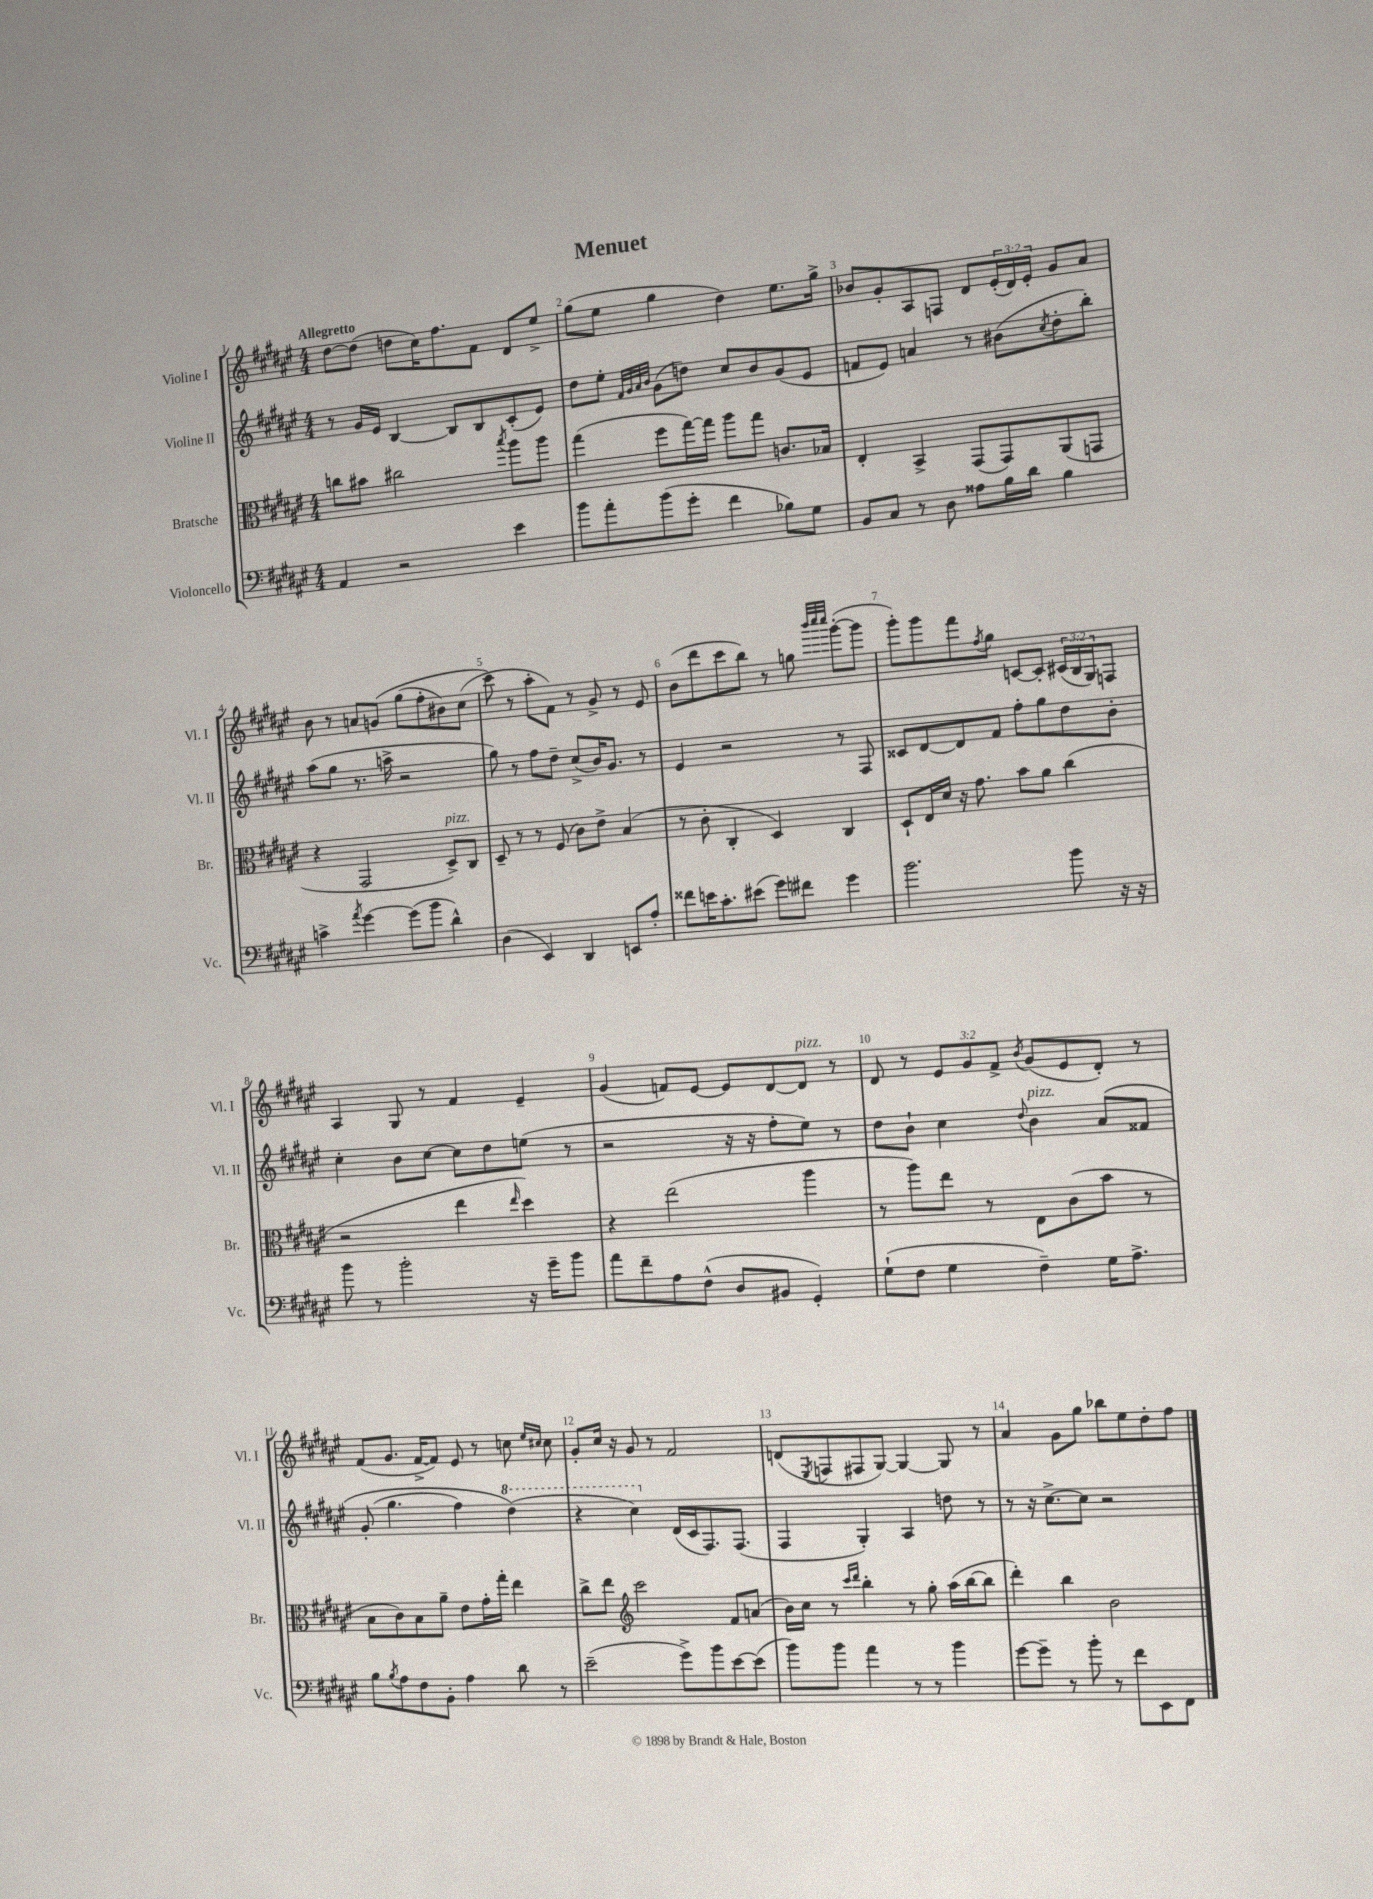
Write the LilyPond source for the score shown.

\header { title = "Menuet" }
<<
\new StaffGroup <<
\new Staff = "s0" \with { instrumentName = "Violine I" shortInstrumentName = "Vl. I" } {
    \clef treble \key fis \major \numericTimeSignature \time 4/4 \override Staff.TupletNumber.text = #tuplet-number::calc-fraction-text \tempo "Allegretto"
    dis''8~ dis''8( d''8 cis''16) fis''8. fis'8 dis'8 eis''8-> |
    gis''8( eis''8 gis''4 dis''4) eis''8. gis''16-> |
    bes'8 gis'8-. ais8 f8 dis'8 \tuplet 3/2 { eis'16-.( dis'16) eis'16-. } gis'8 ais'8 |
    b'8 r8 a'8 g'8\( gis''8( fis''8-. bis'8) cis''8( |
    cis'''8\) r8 ais''8-. fis'8) r8 gis'8-> r8 eis'8 |
    b'8( dis'''8 cis'''8 b''8) r8 g''8 \grace { b'''32 cis''''32 cis''''32 } gis'''8~-.( gis'''8 |
    gis'''8-.) gis'''8 fis'''8 \acciaccatura { fis''8 } gis''8 c'8~ c'8-. \tuplet 3/2 { cis'16( b16 gis16) } f8 |
    ais4 gis8 r8 fis'4 eis'4-- |
    gis'4( f'8) eis'8~ eis'8 dis'8~ dis'8^\markup { \italic "pizz." } r8 |
    dis'8 r8 \tuplet 3/2 { eis'8 gis'8 fis'8-> } \acciaccatura { b'8 } gis'8( eis'8 dis'8-.) r8 |
    fis'8( gis'8. fis'16~-> fis'8) eis'8 r8 c''8 \grace { eis''16 cis''16 } cis''8 |
    gis'8-. cis''16 r16 gis'8 r8 fis'2 |
    d'8( \acciaccatura { eis8 } f8 fis8 gis8~) gis4~ gis8 r8 |
    ais'4 gis'8 gis''8 bes''8 eis''8 dis''8-. fis''8 \bar "|." |
}
\new Staff = "s1" \with { instrumentName = "Violine II" shortInstrumentName = "Vl. II" } {
    \clef treble \key fis \major \numericTimeSignature \time 4/4
    r8 gis'16 eis'16 b4~ b8 b8 cis'8-.( eis'8) |
    dis''8 eis''8-. \grace { fis'32 gis'32 ais'32 b'32 } gis'8( d''8) cis''8 b'8 gis'8( eis'8 |
    f'8 eis'8) a'4 r8 bis'8( \acciaccatura { cis''8 } dis''8-. b''8-.) |
    ais''8( gis''8 r8. a''16-> r2 |
    gis''8) r8 fis''8 dis''8-- cis''8->( b'16) gis'8. r8 |
    eis'4 r2 r8 fis8 |
    cisis'8 dis'8~ dis'8 fis'8 fis''8-. gis''8 dis''8 b'8-. |
    cis''4-. b'8 cis''8~ cis''8 dis''8 e''8( r8 |
    r2 r16 r16 fis''8-. eis''8) r8 |
    dis''8 b'8-! cis''4 \appoggiatura { dis''8 } b'4^\markup { \italic "pizz." } ais'8\( fisis'8 |
    gis'8-.( gis''4. fis''4) \ottava #1 dis'''4(\) |
    r4 cis'''4) \ottava #0 dis'16( cis'16 fis8.) fis8.( |
    fis4 gis4-.) ais4 d''8 r8 |
    r8 r16 cis''8.~-> cis''8 r2 \bar "|." |
}
\new Staff = "s2" \with { instrumentName = "Bratsche" shortInstrumentName = "Br." } {
    \clef alto \key fis \major \numericTimeSignature \time 4/4
    c''8 bis'8 cis''2 \acciaccatura { b''8 } ais''8 ais''8 |
    gis''4( fis''8 gis''16~) gis''16 ais''8 gis''8 c'8. bes16 |
    eis4-. b,4-> gis,8( gis,8) ais,8( g,8 |
    r4 gis,2 dis8->^\markup { \italic "pizz." }) cis8 |
    dis8-- r8 r8 fis8( cis'8) eis'8-> b4( |
    r8 cis'8-. cis4-. dis4) cis4 |
    dis8-! eis16 dis'16 r16 gis'8. b'8 ais'8 cis''4( |
    r2 eis''4 \grace { eis''16 } dis''4) |
    r4 eis''2( ais''4 |
    r8 ais''8) eis''8 r8 eis8 cis'8( b'8 r8 |
    b8 cis'8) b8 ais'8-- eis'8 gis'16-. gis''16-. eis''4 |
    cis''8-> eis''8 \clef treble cis'''2 fis'8 a'8( |
    b'16) cis''16 r8 \grace { cis'''16 dis'''16 } b''4-. r8 gis''8-. ais''16( b''16~ b''8 |
    dis'''4-.) b''4 b'2 \bar "|." |
}
\new Staff = "s3" \with { instrumentName = "Violoncello" shortInstrumentName = "Vc." } {
    \clef bass \key fis \major \numericTimeSignature \time 4/4
    ais,4 r2 eis'4 |
    b'8 ais'8-. b'8( gis'8-. fis'4 bes8) gis8 |
    b,8 cis8 r8 dis8 aisis8 b16 dis'16 b4 |
    c'4-> \acciaccatura { ais'8 } gis'4~ gis'8( b'8 dis'4-^) |
    dis4( eis,4) dis,4 e,8 ais8-. |
    fisis'8 e'16 cis'8.-. eis'8( gis'8) fis'8 gis'4 |
    b'2. b'8 r16 r16 |
    b'8 r8 b'2-. r16 gis'16-- b'8 |
    ais'8 fis'8-- ais8 fis8-^( dis8 bis,8 gis,4-.) |
    gis8-!( fis8 gis4 fis4--) gis16 ais8.-> |
    b8 \acciaccatura { b8 } ais8 fis8 b,8-. ais4 dis'8 r8 |
    eis'2--( gis'8->) b'8 eis'8~ eis'8( |
    b'8) b'8 ais'4 r8 r8 b'4 |
    gis'8~ gis'8-- r8 b'8-. r8 fis'8 eis,8 fis,8 \bar "|." |
}
>>
>>
\layout { \context { \Score \override BarNumber.break-visibility = ##(#f #t #t) barNumberVisibility = #all-bar-numbers-visible } }
